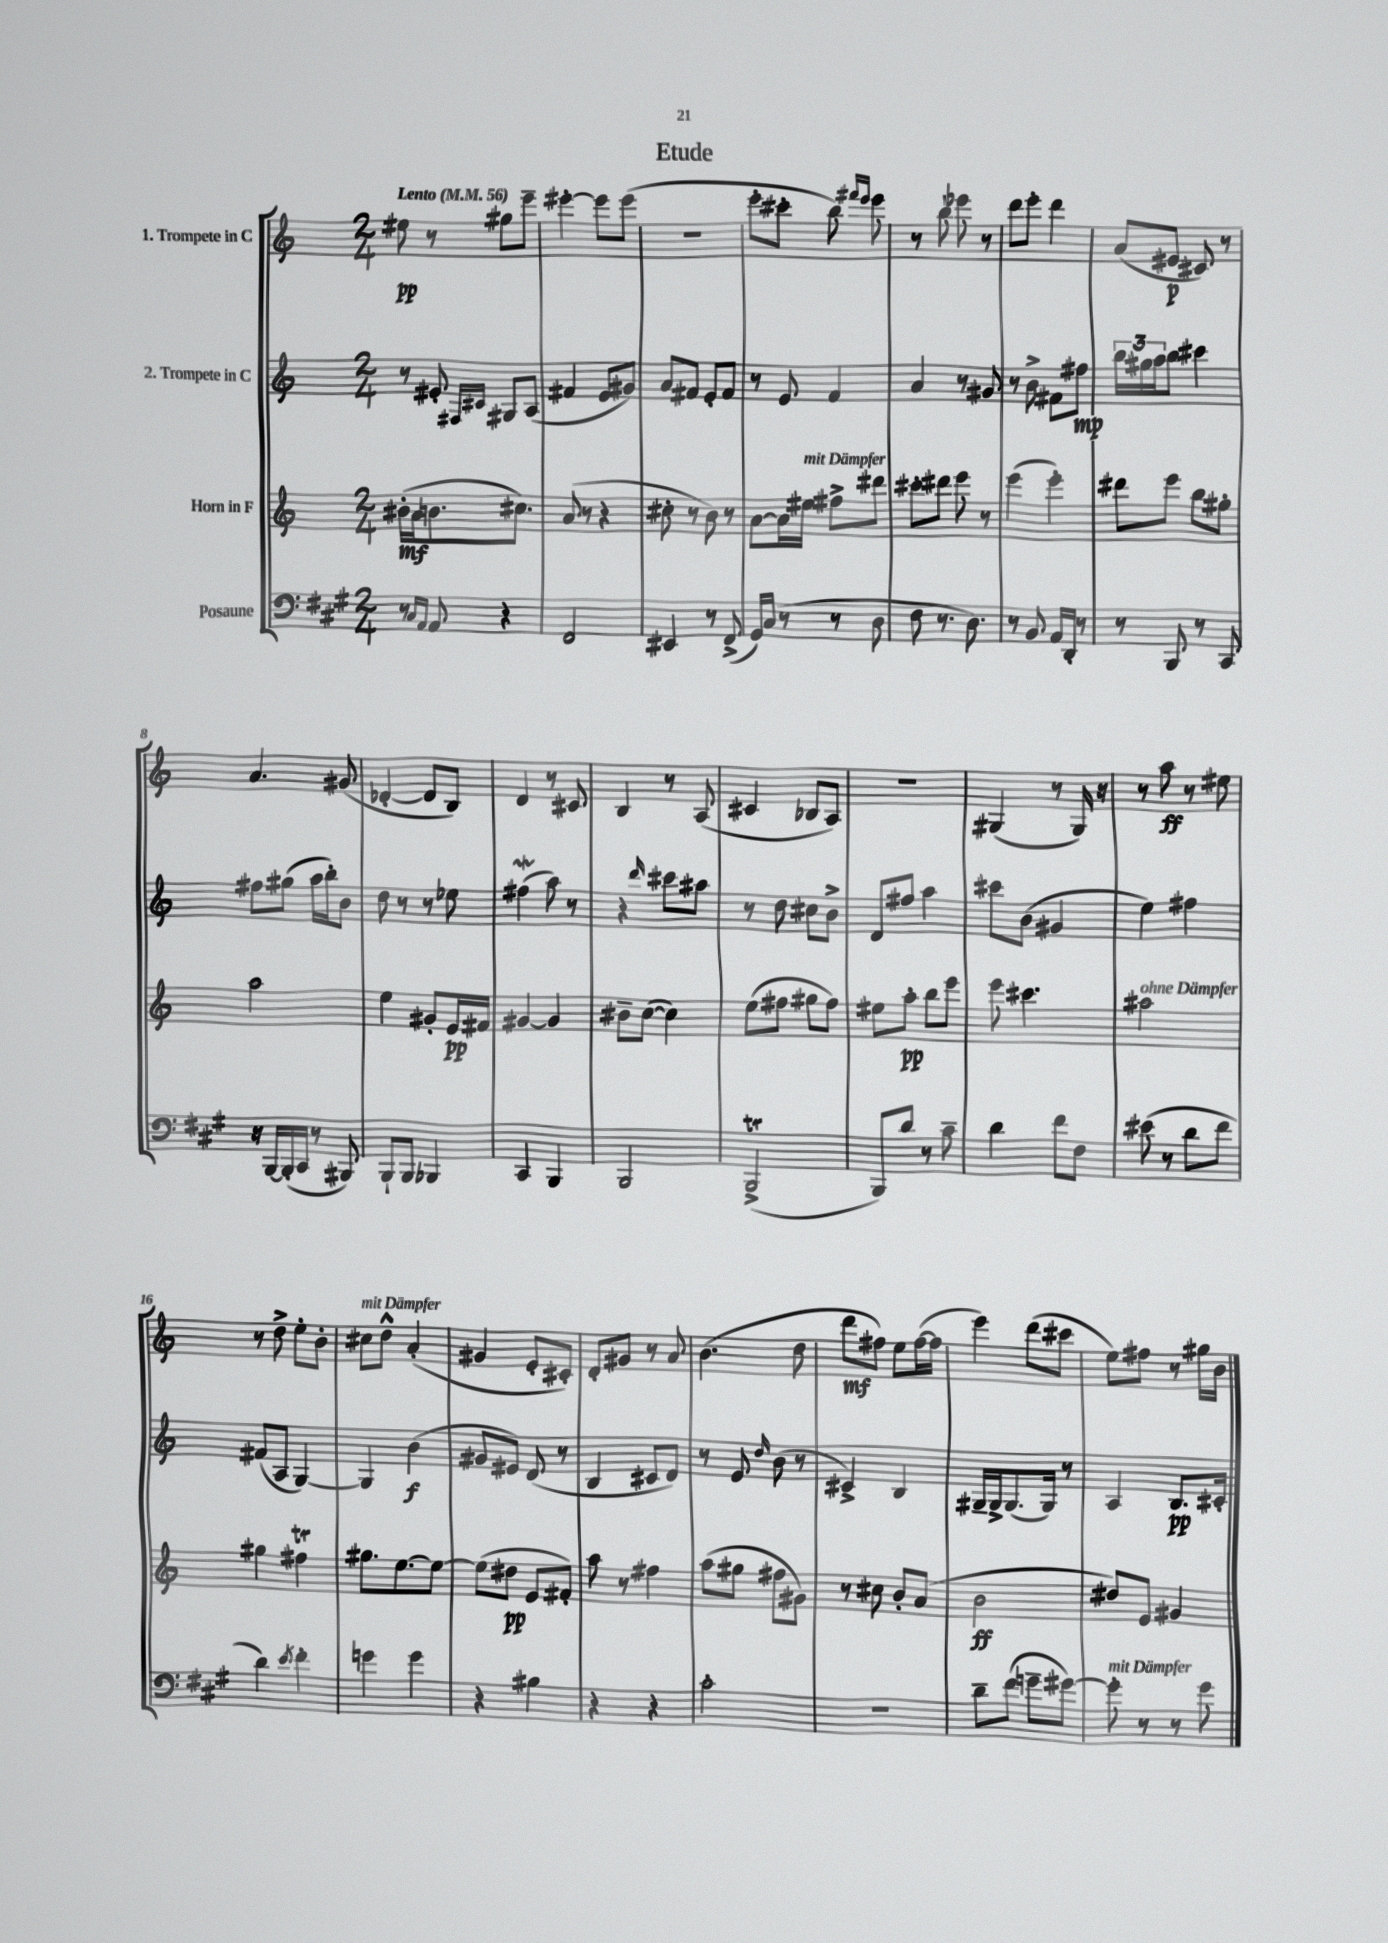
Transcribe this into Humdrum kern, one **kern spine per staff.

**kern	**kern	**kern	**kern
*staff4	*staff3	*staff2	*staff1
*clefF4	*clefG2	*clefG2	*clefG2
*k[f#c#g#]	*k[]	*k[]	*k[]
*M2/4	*M2/4	*M2/4	*M2/4
*MM56	*MM56	*MM56	*MM56
8r	(16b#'\LL	8r	8ee#\
.	16a\J	.	.
16qqC#/LL	.	.	.
16qqAA/JJ	.	.	.
8AA/	8.b\	8e#'/	8r
.	.	16qqF#/LL	.
.	.	16qqc#/JJ	.
4r	.	8G#/L	8gg#\L
.	8.cc#\J)	.	.
.	.	(8A/J	8eee~\J
=	=	=	=
2FF#/	(8a/	4f#/	[4eee#'\
.	8r	.	.
.	4r	8e/L	8eee#\]L
.	.	8g#/J)	(8eee#\J
=	=	=	=
4EE#/	8cc#'\	8a/L	2r
.	8r	8f#/J	.
8r	8b\)	8e'/L	.
(8FF#^/	8r	8f#/J	.
=	=	=	=
16GG#/LL)	[8a\L	8r	8eee'\L
(16C#/JJ	.	.	.
8r	16a\]L	8e/	8ccc#'\J
.	16ee#\JJ	.	.
8r	8ff#^\L	4f/	8bb\)
.	.	.	16qqfff#/LL
.	.	.	16qqeee/JJ
8D\	8ddd#\J	.	8eee\
=	=	=	=
8F#\	8ccc#'\L	4a/	8r
8.r	8ddd#\J	.	8bb`\
.	8eee\	8r	8eee-\
8.D\)	.	.	.
.	8r	8g#/	8r
=	=	=	=
8r	(4eee\	8r	8ddd\L
8BB/	.	8b^\	8eee'\J
16AA/LL	4eee'\)	8f#\L	4ddd\
16DD'/JJ	.	.	.
8r	.	8ff#\J	.
=	=	=	=
8r	8ddd#\L	24bb\LL	(8a/L
.	.	24gg#\	.
.	.	24aa\J	.
8BBB/	8eee\J	8bb\J	8e#/J
8r	8bb\L	4ccc#\	8c#/)
8CC#/	8gg#'\J	.	8r
=	=	=	=
16r	2aa\	8ff#\L	4.a/
[16BBB/LL	.	.	.
(16BBB'/]	.	(8gg#\J	.
16CC#/JJ	.	.	.
8r	.	16aa\LL	.
.	.	16bb'\J)	.
8BBB#/)	.	8b\J	(8g#/
=	=	=	=
8BBB`/L	4ee\	8dd\	[4d-'/
8BBB/J	.	8r	.
4BBB-/	8g#'/L	8r	8d-/]L
.	16e/L	8ee-\	8B/J)
.	16f#/JJ	.	.
=	=	=	=
4CC#/	[4g#/	(4ff#\	4d/
4BBB/	4g#/]	8aa\)	8r
.	.	8r	8c#/
=	=	=	=
2BBB/	8b#~\L	4r	4B/
.	([8cc\J	.	.
.	.	16qqddd/	.
.	4cc\])	8ccc#\L	8r
.	.	8aa#\J	(8A/
=	=	=	=
(2BBB^/	(8ee\L	8r	4c#/
.	8ff#\J	8dd\	.
.	8gg#\L	8cc#\L	8B-/L
.	8ff#\J)	8b^\J	8A/J)
=	=	=	=
8BBB/L)	8ee#\L	8d/L	2r
8d/J	8aa'\J	8ff#/J	.
8r	8bb\L	4aa\	.
8c#~\	8eee\J	.	.
=	=	=	=
4d\	8eee\	8ccc#\L	(4G#/
.	4.ccc#\	(8b\J	.
8f#\L	.	4g#/	8r
8F#\J	.	.	16G#/)
.	.	.	16r
=	=	=	=
(8e#\	2aa#\	4ee\)	8r
8r	.	.	8aa\
8d\L	.	4ff#\	8r
8f#\J	.	.	8ee#\
=	=	=	=
4d\)	4gg#\	(8f#/L	8r
.	.	8A/J	8dd^\
8qe/	.	.	.
4f#'\	4ff#\	[4G/)	8ee'\L
.	.	.	8b'\J
=	=	=	=
4g\	8.gg#\L	4G/]	8cc#\L
.	.	.	8dd^^\J
.	[8.ee\	.	.
4g\	.	(4b\	(4a'/
.	8ee\_J	.	.
=	=	=	=
4r	(8ee\]L	8g#/L	4g#/
.	8dd#\J	8e#/J)	.
4B#\	8e/L	(8d/	8e'/L
.	8f#'/J)	8r	8c#'/J)
=	=	=	=
4r	8aa\	4B/	8d'/L
.	8r	.	8g#/J
4r	4ff#\	8c#/L	8r
.	.	8d/J)	8a/
=	=	=	=
2c#'\	(8aa\L	8r	(4.b\
.	8gg#\J	8e/	.
.	.	16qqdd/	.
.	8ff#\L	(8b\	.
.	8g#\J)	8r	8dd\
=	=	=	=
2r	8r	4c#^/)	8ddd\L
.	8cc#\	.	8ff#\J)
.	8b'/L	4B/	8ee\L
.	(8a/J	.	([16ff#\L
.	.	.	16ff#\]JJ
=	=	=	=
8d~\L	2b\	16G#~/LL	4eee\)
.	.	16G#^/J	.
(8f#\J	.	(8.G#/	.
8g~\L	.	.	(8ddd\L
.	.	16G#/Jk)	.
[8g#\J)	.	8r	8ccc#\J
=	=	=	=
8g#'\]	8dd#/L)	4A/	8ee\L)
8r	8e/J	.	8ff#\J
8r	4g#/	8.B/L	8r
8g#\	.	.	16gg#\LL
.	.	16c#'/Jk	16b\JJ
==	==	==	==
*-	*-	*-	*-
